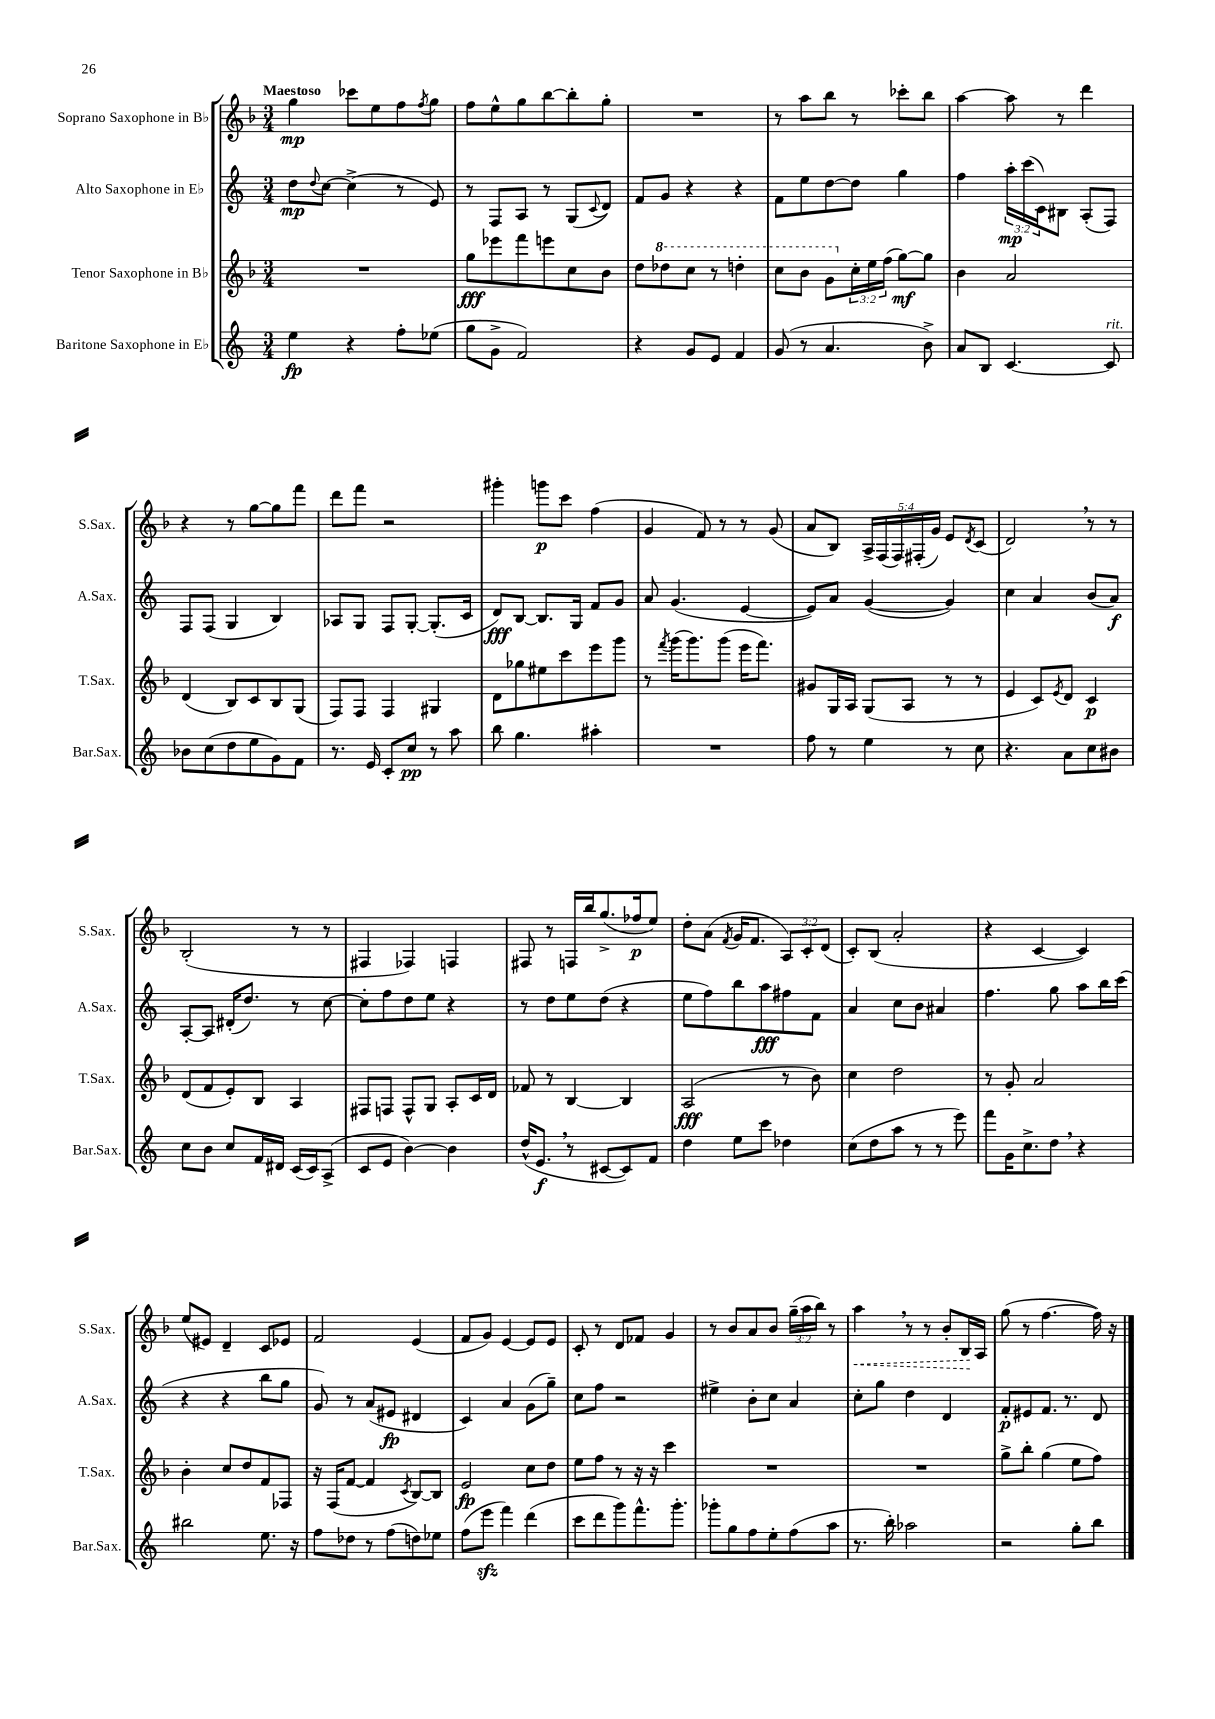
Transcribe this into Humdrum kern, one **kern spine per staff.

**kern	**dynam	**kern	**dynam	**kern	**dynam	**kern	**dynam
*part4	*part4	*part3	*part3	*part2	*part2	*part1	*part1
*staff4	*staff4	*staff3	*staff3	*staff2	*staff2	*staff1	*staff1
*I"Baritone Saxophone in E♭	*	*I"Tenor Saxophone in B♭	*	*I"Alto Saxophone in E♭	*	*I"Soprano Saxophone in B♭	*
*I'Bar.Sax.	*	*I'T.Sax.	*	*I'A.Sax.	*	*I'S.Sax.	*
*clefG2	*	*clefG2	*	*clefG2	*	*clefG2	*
*k[]	*	*k[b-]	*	*k[]	*	*k[b-]	*
*M3/4	*	*M3/4	*	*M3/4	*	*M3/4	*
=1	=1	=1	=1	=1	=1	=1	=1
!	!	!	!	!	!	!LO:TX:a:B:t=Maestoso	!
4ee\	fp	2.r	.	8dd\L	mp	4gg\	mp
.	.	.	.	8qqdd/	.	.	.
.	.	.	.	[8cc\J	.	.	.
4r	.	.	.	(4cc^\]	.	8ccc-X\L	.
.	.	.	.	.	.	8ee\	.
8ff'\L	.	.	.	8r	.	8ff\	.
.	.	.	.	.	.	8qff/	.
(8ee-X\J	.	.	.	8e/)	.	8gg\J	.
=2	=2	=2	=2	=2	=2	=2	=2
8gg\L	.	8gg\L	fff	8r	.	8ff\L	.
8g^\J	.	8eee-X\	.	8F/L	.	8ee^^\	.
2f/)	.	8fff\	.	8A/J	.	8gg\	.
.	.	8eeen\	.	8r	.	[8bb-\	.
.	.	8cc\	.	(8G/L	.	8bb-'\]	.
.	.	.	.	8qqc/	.	.	.
.	.	8b-\J	.	8d/J)	.	8gg'\J	.
=3	=3	=3	=3	=3	=3	=3	=3
4r	.	8dd\L	.	8f/L	.	2.r	.
*	*	*8va	*	*	*	*	*
.	.	8ddd-X\	.	8g/J	.	.	.
8g/L	.	8ccc\J	.	4r	.	.	.
8e/J	.	8r	.	.	.	.	.
4f/	.	4dddn'\	.	4r	.	.	.
=4	=4	=4	=4	=4	=4	=4	=4
(8g/	.	8ccc\L	.	8f\L	.	8r	.
8r	.	8bb-\J	.	8ee\	.	8aa\L	.
4.a/	.	8gg\L	.	[8dd\	.	8bb-\J	.
*	*	*X8va	*	*	*	*	*
.	.	24cc'\L	.	8dd\J]	.	8r	.
.	.	24ee\	.	.	.	.	.
.	.	(24ff\JJ	.	.	.	.	.
.	.	[8gg\L)	mf	4gg\	.	8ccc-X'\L	.
8b^\)	.	8gg\J]	.	.	.	8bb-\J	.
=5	=5	=5	=5	=5	=5	=5	=5
8a/L	.	4b-\	.	4ff\	.	[4aa\	.
8B/J	.	.	.	.	.	.	.
[4.c/	.	2a/	.	24aa'\LL	mp	8aa\]	.
.	.	.	.	(24ccc\	.	.	.
.	.	.	.	24c\J)	.	.	.
.	.	.	.	8B#X\J	.	8r	.
.	.	.	.	(8A'/L	.	4ddd\	.
!LO:TX:a:i:t=rit.	!	!	!	!	!	!	!
8c/]	.	.	.	8F/J)	.	.	.
!!LO:LB:g=z
=6	=6	=6	=6	=6	=6	=6	=6
8b-X\L	.	(4d/	.	8F/L	.	4r	.
(8cc\	.	.	.	(8F/J	.	.	.
8dd\	.	8B-/L)	.	4G/	.	8r	.
8ee\	.	8c/	.	.	.	[8gg\L	.
8g\)	.	8B-/	.	4B/)	.	8gg\]	.
8f\J	.	(8G/J	.	.	.	8fff\J	.
=7	=7	=7	=7	=7	=7	=7	=7
8.r	.	8F/L)	.	8A-X/L	.	8ddd\L	.
.	.	8F/J	.	8G/J	.	8fff\J	.
16e/	.	.	.	.	.	.	.
8c'/L	.	4F/	.	8F/L	.	2r	.
8cc/J	pp	.	.	[8G'/J	.	.	.
8r	.	4G#X/	.	(8.G'/L]	.	.	.
8aa\	.	.	.	.	.	.	.
.	.	.	.	16c/Jk	.	.	.
=8	=8	=8	=8	=8	=8	=8	=8
8bb\	.	8d\L	.	8d/L)	fff	4ggg#X'\	.
4.gg\	.	8gg-X\	.	[8B/J	.	.	.
.	.	8ee#X\	.	8.B/L]	.	8gggn\L	p
.	.	8ccc\	.	.	.	8ccc\J	.
.	.	.	.	16G/Jk	.	.	.
4aa#X'\	.	8eee\	.	8f/L	.	(4ff\	.
.	.	8ggg\J	.	8g/J	.	.	.
=9	=9	=9	=9	=9	=9	=9	=9
2.r	.	8r	.	8a/	.	4g/	.
.	.	8qfff/	.	.	.	.	.
.	.	(16ggg\KL	.	(4.g/	.	.	.
.	.	8.ggg\)	.	.	.	.	.
.	.	.	.	.	.	8f/)	.
.	.	(8ggg\J	.	.	.	8r	.
.	.	16eee\KL	.	[4e/	.	8r	.
.	.	8.fff\J)	.	.	.	.	.
.	.	.	.	.	.	(8g/	.
=10	=10	=10	=10	=10	=10	=10	=10
8ff\	.	8g#X/L	.	8e/L])	.	8a/L	.
8r	.	16G/L	.	8a/J	.	8B-/J)	.
.	.	16A/JJ	.	.	.	.	.
4ee\	.	(8G/L	.	([4g/	.	20A^/LL	.
.	.	.	.	.	.	(20F/	.
.	.	.	.	.	.	20F/)	.
.	.	8A/J	.	.	.	.	.
.	.	.	.	.	.	(20F#X'/	.
.	.	.	.	.	.	20g/JJ)	.
8r	.	8r	.	4g/])	.	8e/L	.
.	.	.	.	.	.	8qd/	.
8cc\	.	8r	.	.	.	(8c/J	.
=11	=11	=11	=11	=11	=11	=11	=11
4.r	.	4e/	.	4cc\	.	2d,/)	.
.	.	8c/L)	.	4a/	.	.	.
.	.	8qe/	.	.	.	.	.
8a\L	.	8d/J	.	.	.	.	.
8cc\	.	4c/	p	(8b/L	.	8r	.
8b#X\J	.	.	.	8a/J)	f	8r	.
!!LO:LB:g=z
=12	=12	=12	=12	=12	=12	=12	=12
8cc\L	.	(8d/L	.	[8A'/L	.	(2B-'/	.
8b\J	.	8f/	.	8A/J]	.	.	.
8cc/L	.	8e'/)	.	(16d#X'/KL	.	.	.
.	.	.	.	8.dd/J)	.	.	.
16f/L	.	8B-/J	.	.	.	.	.
16d#X/JJ	.	.	.	.	.	.	.
(16c/LL	.	4A/	.	8r	.	8r	.
16c/J)	.	.	.	.	.	.	.
(8A^/J	.	.	.	[8cc\	.	8r	.
=13	=13	=13	=13	=13	=13	=13	=13
8c/L	.	8F#X/L	.	8cc'\L]	.	4F#X/	.
8e/J	.	8Fn/J	.	8ff\	.	.	.
[4b\)	.	8F^^/L	.	8dd\	.	4F-X/)	.
.	.	8G/J	.	8ee\J	.	.	.
4b\]	.	8A'/L	.	4r	.	4Fn/	.
.	.	16c/L	.	.	.	.	.
.	.	16d/JJ	.	.	.	.	.
=14	=14	=14	=14	=14	=14	=14	=14
(16dd^^/KL	.	8f-X/	.	8r	.	8F#X/	.
8.e,/J	f	.	.	.	.	.	.
.	.	8r	.	8dd\L	.	8r	.
8r	.	[4B-/	.	8ee\	.	16Fn/LL	.
.	.	.	.	.	.	16bb-/J	.
[8c#X/L	.	.	.	(8dd\J	.	(8.gg^/	.
8c#/])	.	4B-/]	.	4r	.	.	.
.	.	.	.	.	.	16ff-X/k	p
8f/J	.	.	.	.	.	8ee/J)	.
=15	=15	=15	=15	=15	=15	=15	=15
4dd\	.	(2A/	fff	8ee\L	.	8dd'\L	.
.	.	.	.	8ff\)	.	(8a\J	.
.	.	.	.	.	.	8qf/	.
8ee\L	.	.	.	8bb\	.	16g/KL	.
.	.	.	.	.	.	8.f/J	.
8ccc\J	.	.	.	8aa\	fff	.	.
4dd-X\	.	8r	.	8ff#X\	.	12A/L)	.
.	.	.	.	.	.	12c'/	.
.	.	8b-\)	.	8f\J	.	.	.
.	.	.	.	.	.	(12d/J	.
=16	=16	=16	=16	=16	=16	=16	=16
(8cc\L	.	4cc\	.	4a/	.	8c'/L)	.
8dd\	.	.	.	.	.	(8B-/J	.
8aa\J	.	2dd\	.	8cc\L	.	2a'/	.
8r	.	.	.	8b\J	.	.	.
8r	.	.	.	4a#X/	.	.	.
8eee\)	.	.	.	.	.	.	.
=17	=17	=17	=17	=17	=17	=17	=17
8fff\L	.	8r	.	4.ff\	.	4r	.
16g\K	.	8g'/	.	.	.	.	.
8.cc^\	.	.	.	.	.	.	.
.	.	2a/	.	.	.	[4c/	.
8dd,\J	.	.	.	8gg\	.	.	.
4r	.	.	.	8aa\L	.	4c/])	.
.	.	.	.	16bb\L	.	.	.
.	.	.	.	(16ccc\JJ	.	.	.
!!LO:LB:g=z
=18	=18	=18	=18	=18	=18	=18	=18
2bb#X\	.	4b-'\	.	4r	.	(8ee/L	.
.	.	.	.	.	.	8e#X/J)	.
.	.	8cc/L	.	4r	.	4d~/	.
.	.	8dd/	.	.	.	.	.
8.ee\	.	8f/	.	8bb\L	.	8c/L	.
.	.	8F-X/J	.	8gg\J	.	8e-X/J	.
16r	.	.	.	.	.	.	.
=19	=19	=19	=19	=19	=19	=19	=19
8ff\L	.	16r	.	8g/)	.	2f/	.
.	.	(16F/KL	.	.	.	.	.
8dd-X\J	.	[8f/J	.	8r	.	.	.
8r	.	4f/]	.	(8a/L	.	.	.
(8ff\L	.	.	.	8e#X/J	fp	.	.
.	.	8qc/	.	.	.	.	.
8ddn\)	.	[8B-/L)	.	4d#X/	.	(4e/	.
8ee-X\J	.	8B-/J]	.	.	.	.	.
=20	=20	=20	=20	=20	=20	=20	=20
(8ff\L	.	2e/	fp	4c/)	.	8f/L	.
8eeezz\J	.	.	.	.	.	8g/J)	.
4fff\)	.	.	.	4a/	.	[4e/	.
(4ddd\	.	8cc\L	.	(8g\L	.	8e/L]	.
.	.	8dd\J	.	8gg~\J)	.	8e/J	.
=21	=21	=21	=21	=21	=21	=21	=21
8ccc\L	.	8ee\L	.	8cc\L	.	8c'/	.
8ddd\	.	8ff\J	.	8ff\J	.	8r	.
8ggg\)	.	8r	.	2r	.	8d/L	.
8.fff^^\	.	16r	.	.	.	8f-X/J	.
.	.	16r	.	.	.	.	.
.	.	4ccc\	.	.	.	4g/	.
8.ggg'\J	.	.	.	.	.	.	.
=22	=22	=22	=22	=22	=22	=22	=22
8ggg-X'\L	.	2.r	.	4ee#X^\	.	8r	.
8gg\	.	.	.	.	.	8b-/L	.
8ff\	.	.	.	8b'\L	.	8a/	.
8ee'\	.	.	.	8cc\J	.	8b-/J	.
(8ff\	.	.	.	4a/	.	(24gg~\LL	.
.	.	.	.	.	.	24aa\	.
.	.	.	.	.	.	24bb-\JJ)	.
8aa\J	.	.	.	.	.	8r	.
=23	=23	=23	=23	=23	=23	=23	=23
!	!	!	!	!	!	!	!LO:HP:b
8.r	.	2.r	.	8cc'\L	.	4aa,\	<
.	.	.	.	8gg\J	.	.	.
16bb'\)	.	.	.	.	.	.	.
2aa-X\	.	.	.	4dd\	.	8r	.
.	.	.	.	.	.	8r	.
.	.	.	.	4d/	.	8b-'/L	.
.	.	.	.	.	.	16B-/L	.
.	.	.	.	.	.	16A/JJ	[
=24	=24	=24	=24	=24	=24	=24	=24
2r	.	8gg^\L	.	8f'/L	p	(8gg\	.
.	.	8bb-'\J	.	8e#X/	.	8r	.
.	.	(4gg\	.	8.f/J	.	[4.ff\	.
.	.	.	.	8.r	.	.	.
8gg'\L	.	8ee\L	.	.	.	.	.
8bb\J	.	8ff\J)	.	8d/	.	16ff\])	.
.	.	.	.	.	.	16r	.
==	==	==	==	==	==	==	==
*-	*-	*-	*-	*-	*-	*-	*-
